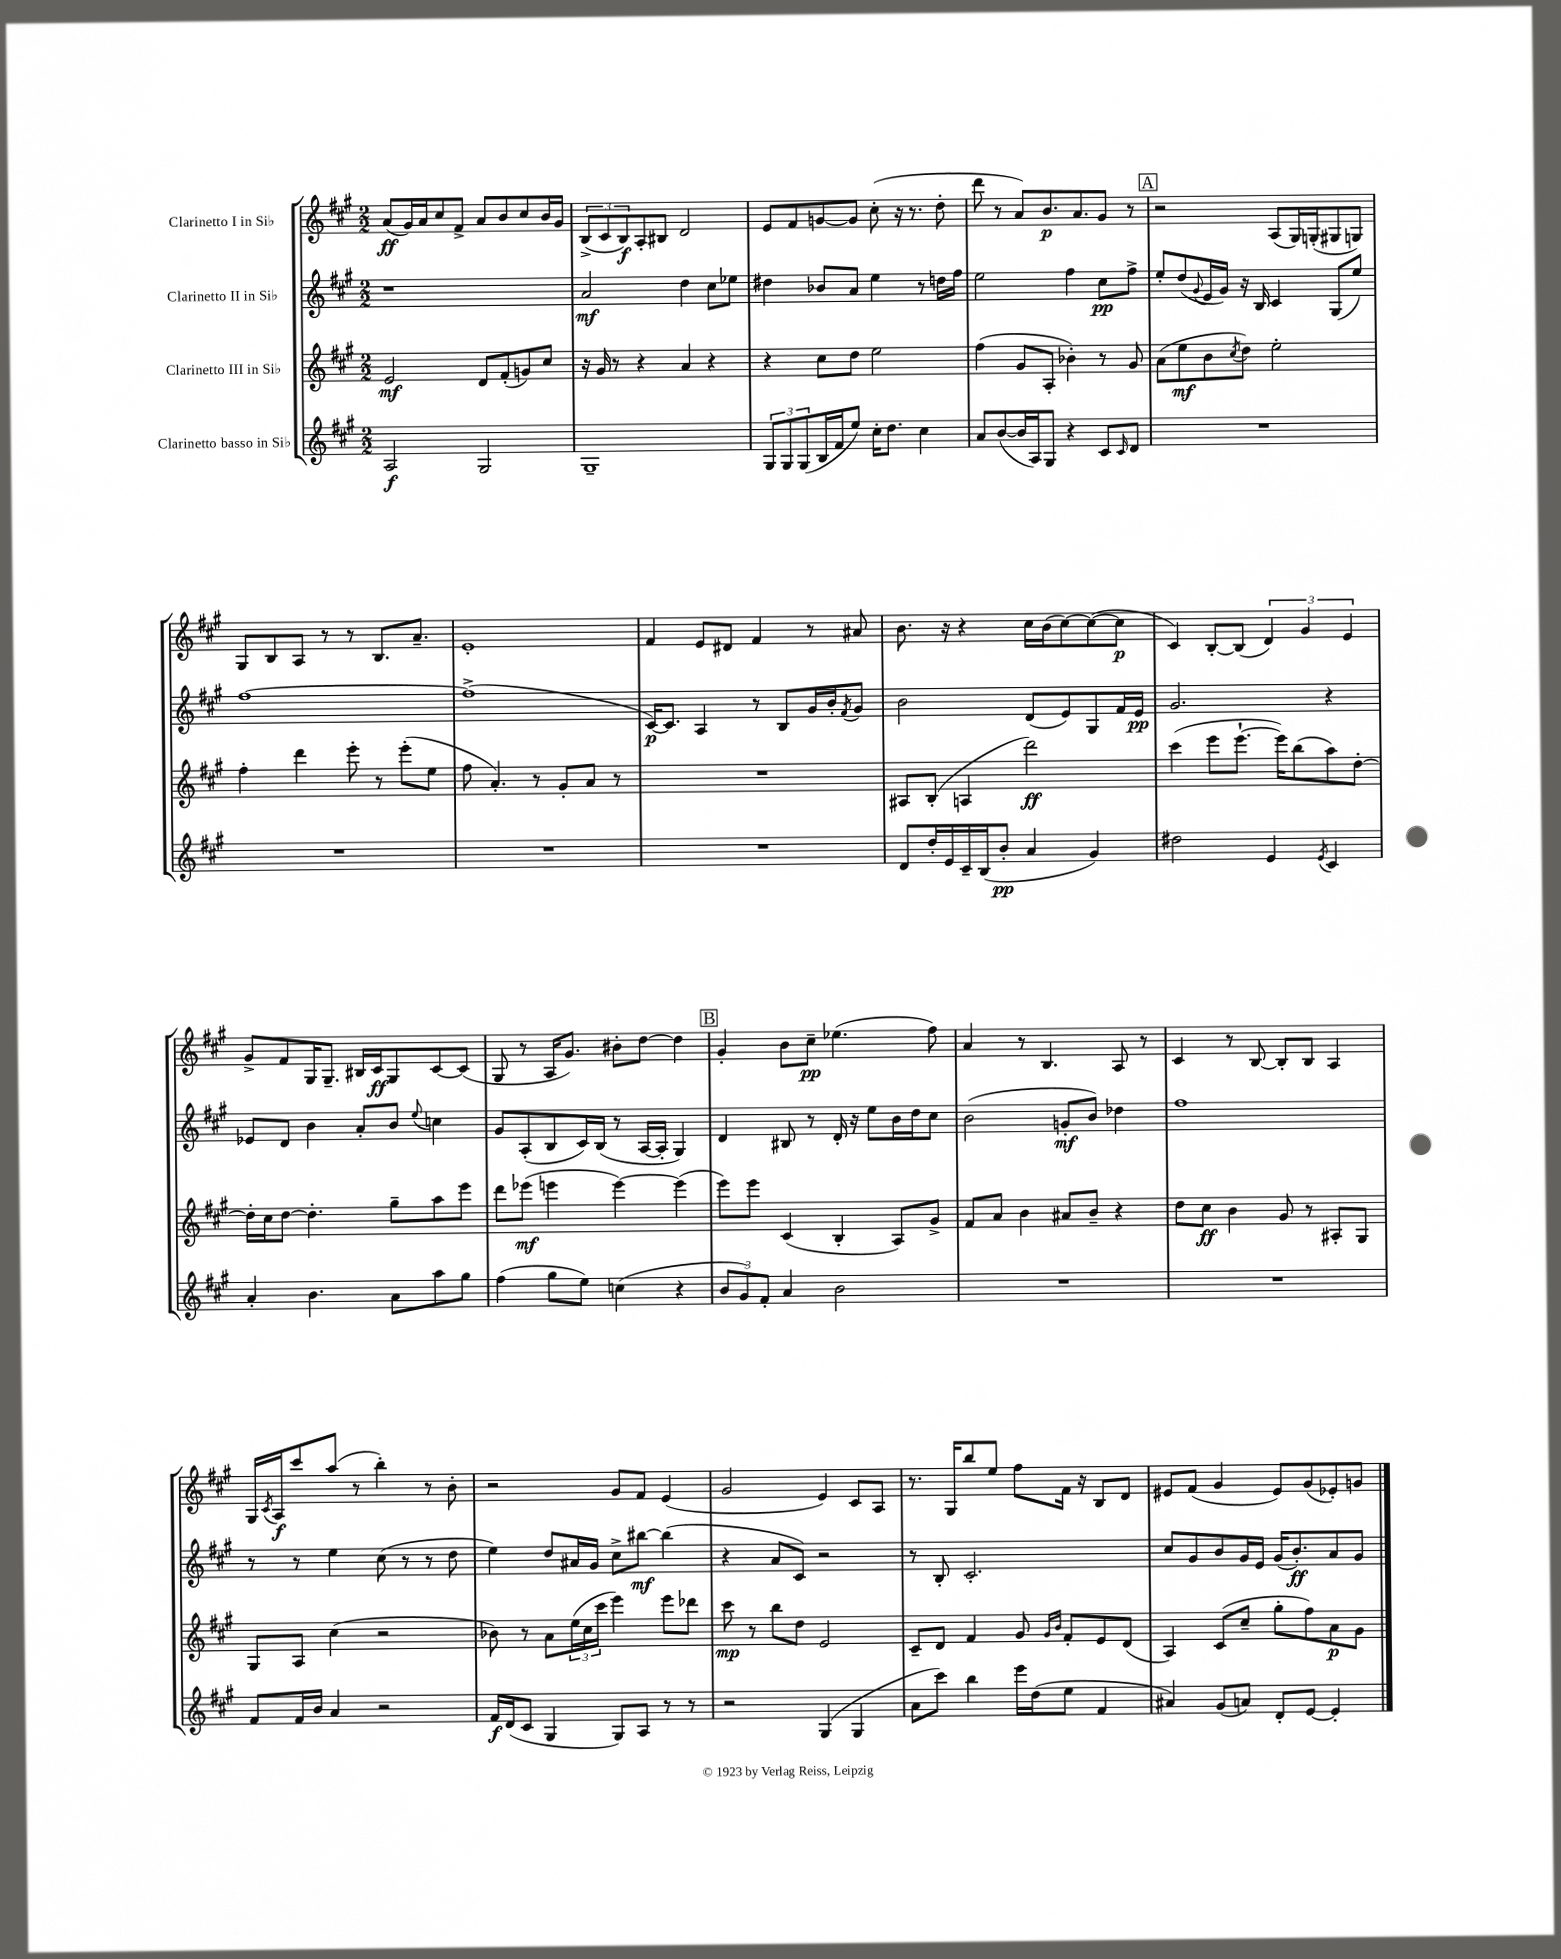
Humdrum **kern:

**kern	**kern	**kern	**kern
*staff4	*staff3	*staff2	*staff1
*clefG2	*clefG2	*clefG2	*clefG2
*k[f#c#g#]	*k[f#c#g#]	*k[f#c#g#]	*k[f#c#g#]
*M2/2	*M2/2	*M2/2	*M2/2
2A	2e	1r	(8a
.	.	.	16g#)
.	.	.	16a
.	.	.	8cc#
.	.	.	8f#^
2G#	8d	.	8a
.	(8f#'	.	8b
.	8g)	.	8cc#
.	8cc#	.	16b
.	.	.	16g#
=	=	=	=
1G#~	16r	2a	(12B^
.	16g#	.	.
.	.	.	12c#
.	8r	.	.
.	.	.	12B)
.	4r	.	8A'
.	.	.	8B#
.	4a	4dd	2d
.	4r	8cc#	.
.	.	8ee-	.
=	=	=	=
12G#	4r	4dd#	8e
12G#	.	.	.
.	.	.	8f#
(12G#	.	.	.
16B	8cc#	8b-	[8g
16f#	.	.	.
8ee)	8dd	8a	8g]
16cc#'	2ee	4ee	(8cc#'
8.dd	.	.	.
.	.	.	16r
.	.	.	8.r
4cc#	.	8r	.
.	.	16dd	8dd'
.	.	16ff#	.
=	=	=	=
8a	(4ff#	2ee	8ddd
([8b	.	.	8r
16b]	8g#	.	8a)
16A)	.	.	.
8G#	8A'	.	8.b
4r	4b-')	4ff#	.
.	.	.	8.a
8c#	8r	8cc#	8g#
16qqc#	.	.	.
8d	8g#	8ff#^	8r
=	=	=	=
1r	(8a	8ee'	2r
.	8ee	(8dd	.
.	.	8qqg#	.
.	8b	16e	.
.	.	16g#)	.
.	8qcc#	.	.
.	8dd)	16r	.
.	.	16B	.
.	2ee'	4c#	(8A
.	.	.	16G#)
.	.	.	(16G'
.	.	(8G#	8G#
.	.	8ee)	8G)
=	=	=	=
1r	4ff#'	[1ff#	8G#
.	.	.	8B
.	4ddd	.	8A
.	.	.	8r
.	8eee'	.	8r
.	8r	.	8.B
.	(8eee'	.	.
.	.	.	8.a~
.	8ee	.	.
=	=	=	=
1r	8ff#	(1ff#^]	1e'
.	4.a')	.	.
.	8r	.	.
.	8g#'	.	.
.	8a	.	.
.	8r	.	.
=	=	=	=
1r	1r	[16c#)	4f#
.	.	8.c#]	.
.	.	4A	8e
.	.	.	8d#
.	.	8r	4f#
.	.	8B	.
.	.	16g#	8r
.	.	16b'	.
.	.	8qf#	.
.	.	8g#	8a#
=	=	=	=
8d	8A#	2b	8.b
16dd'	(8B'	.	.
16e	.	.	16r
16c#~	4A	.	4r
(16B	.	.	.
8b'	.	.	.
4a	2ddd)	(8d	16cc#
.	.	.	(16b
.	.	8e)	[8cc#)
4g#)	.	8G#	(8cc#_
.	.	16f#	8cc#]
.	.	16e	.
=	=	=	=
2dd#	(4ccc#	2.g#	4c#)
.	8eee	.	[8B'
.	[8.eee`	.	(8B]
4e	.	.	6d)
.	16eee])	.	.
.	(8bb	.	.
.	.	.	6g#
8qe	.	.	.
4c#	8aa)	4r	.
.	.	.	6e
.	[8dd'	.	.
=	=	=	=
4a'	16dd']	8e-	8g#^
.	16cc#	.	.
.	[8dd	8d	8f#
4.b	4.dd']	4b	16G#
.	.	.	8.G#~
.	.	8a'	16B#
.	.	.	16c#
8a	8gg#~	8b	8G#
.	.	8qqee	.
8aa	8aa	4cc	[8c#
8gg#	8eee	.	(8c#]
=	=	=	=
(4ff#	8ddd	8g#	8G#
.	(8eee-	(8A'	8r
8gg#	4eee	8B	16A
.	.	.	8.g#)
8ee)	.	16c#)	.
.	.	(16B	.
(4cc	[4eee)	8r	8b#'
.	.	[16A	[8dd
.	.	16A']	.
4r	(4eee]	4G#)	4dd]
=	=	=	=
12b	8eee)	4d	4g#'
12g#)	.	.	.
.	8eee	.	.
12f#'	.	.	.
4a	(4c#	8B#	8b
.	.	8r	8cc#~
2b	4B'	16d'	(4.ee-
.	.	16r	.
.	.	8ee	.
.	8A)	16b	.
.	.	16dd	.
.	8g#^	8cc#	8ff#)
=	=	=	=
1r	8f#	(2b	4a
.	8a	.	.
.	4b	.	8r
.	.	.	4.B
.	8a#	8g'	.
.	8b~	8b)	.
.	4r	4dd-	8A
.	.	.	8r
=	=	=	=
1r	8dd	1ff#	4c#
.	8cc#	.	.
.	4b	.	8r
.	.	.	[8B
.	8g#	.	8B']
.	8r	.	8B
.	8A#'	.	4A
.	8G#	.	.
=	=	=	=
8f#	8G#	8r	16G#
.	.	.	8qc#
.	.	.	16A
16f#	8A	8r	8ccc#
16b	.	.	.
4a	(4cc#	4ee	(8aa
.	.	.	8r
2r	2r	(8cc#	4bb')
.	.	8r	.
.	.	8r	8r
.	.	8dd	8b'
=	=	=	=
16f#	8b-)	4ee)	2r
(16d	.	.	.
8c#	8r	.	.
4G#	8a	8dd	.
.	(24ee	16a#	.
.	24cc#	.	.
.	.	16g#	.
.	24ccc#	.	.
8G#)	4eee)	8cc#^	8g#
8A	.	[8bb#	8f#
8r	8eee	(4bb#]	(4e
8r	8ddd-	.	.
=	=	=	=
2r	8ccc#	4r	2g#
.	8r	.	.
.	8bb	8a	.
.	8dd	8c#)	.
(4G#	2e	2r	4e)
4G#	.	.	8c#
.	.	.	8A
=	=	=	=
8a	8c#~	8r	8.r
8ccc#)	8d	8B'	.
.	.	.	16G#
4bb	4f#	2.c#'	8bb
.	.	.	8ee
16eee	8g#	.	8ff#
(16dd	.	.	.
.	16qqg#	.	.
.	16qqb	.	.
8ee	8f#'	.	16f#
.	.	.	16r
4f#	8e	.	8B
.	(8d	.	8d
=	=	=	=
4a#)	4A)	8cc#	8e#
.	.	8g#	(8f#
(8g#	(8c#	8b	4g#
8a)	8cc#~	16g#	.
.	.	16e	.
8d'	8gg#'	(16g#	8e#)
.	.	8.b')	.
[8e	8ff#)	.	(8g#
4e']	8a	8a	8e-')
.	8g#	8g#	8g
==	==	==	==
*-	*-	*-	*-
